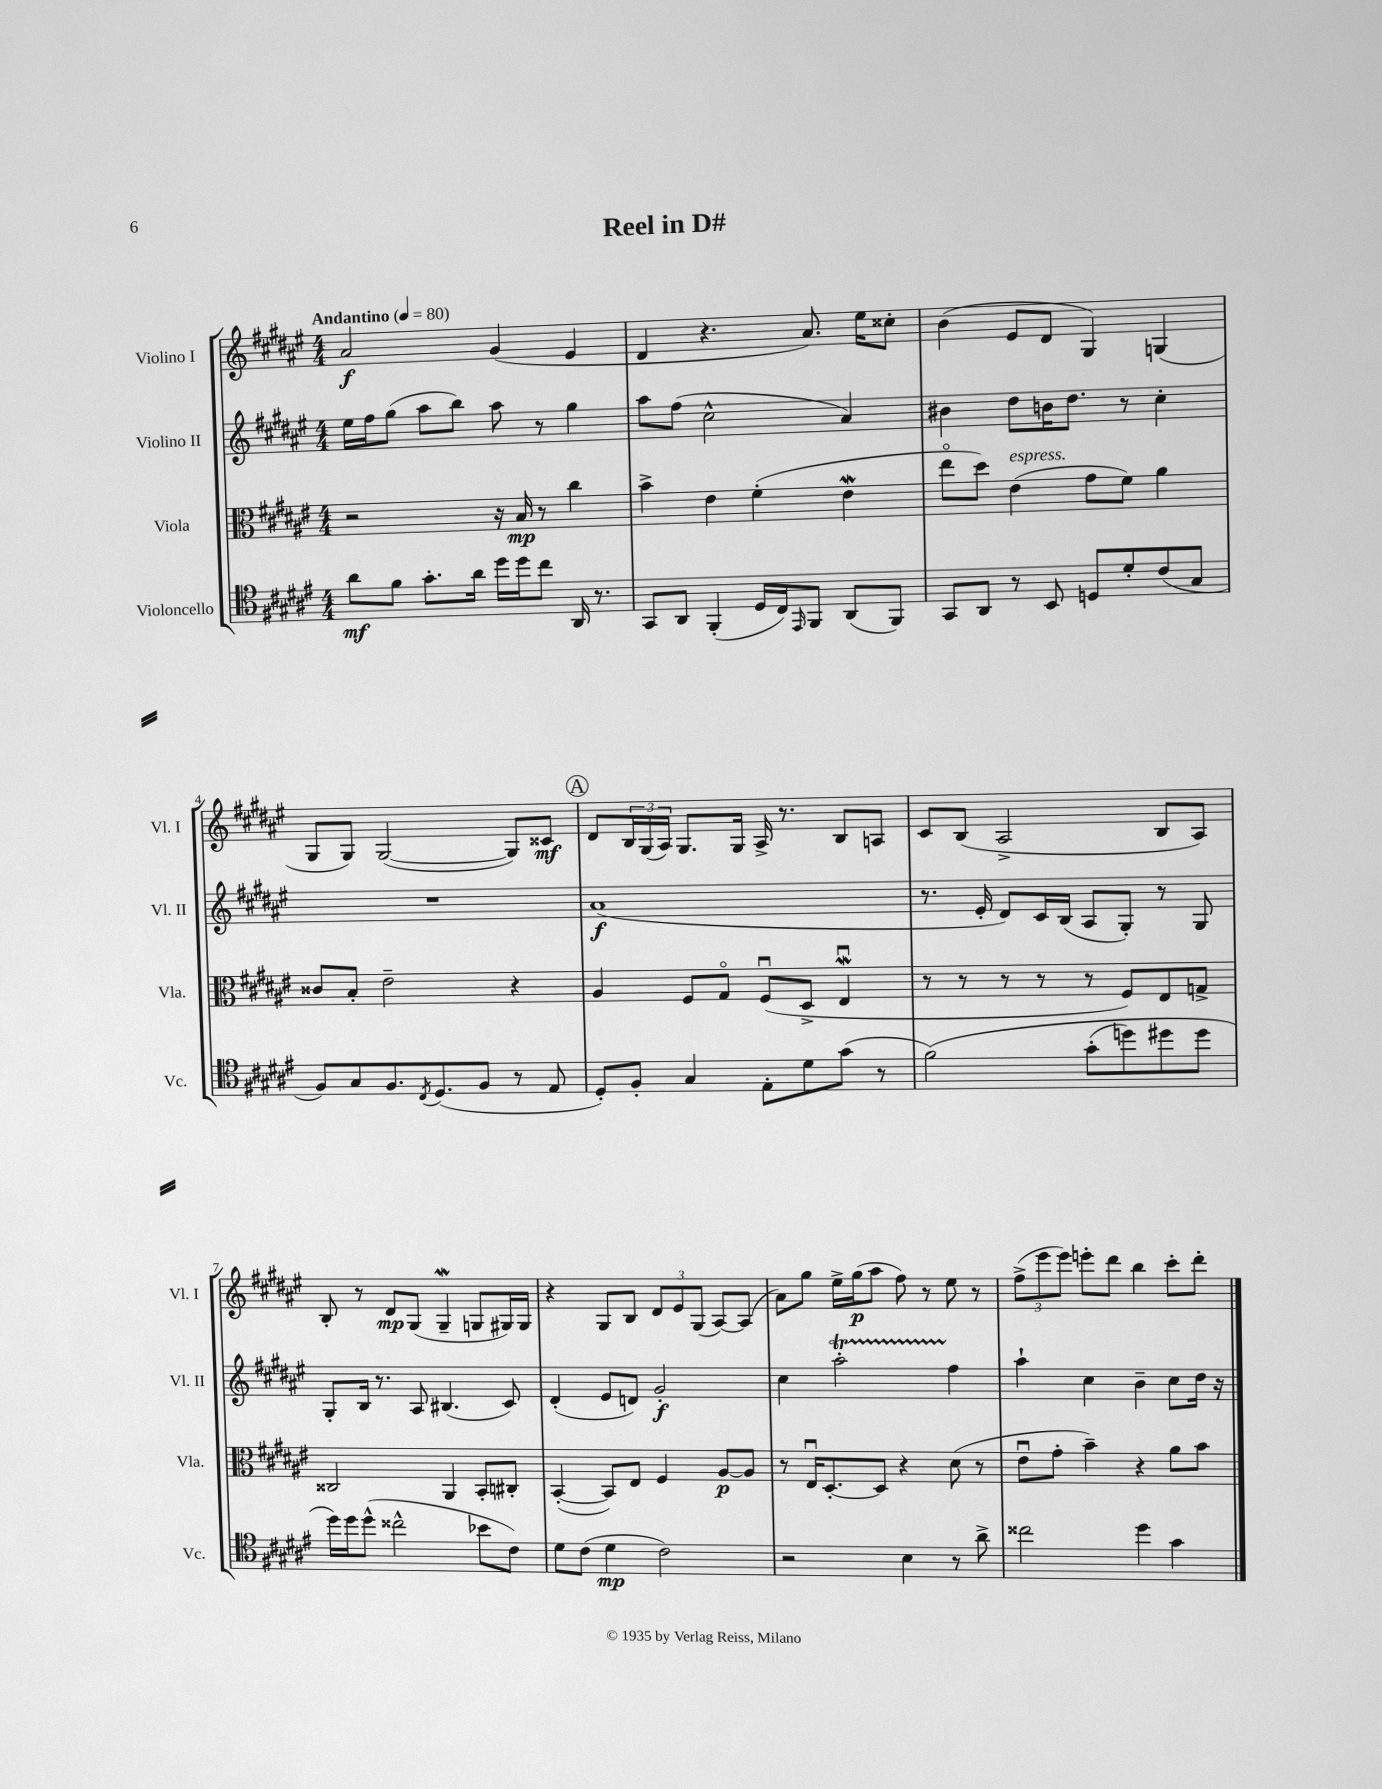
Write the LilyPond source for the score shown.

\header { title = "Reel in D#" }
<<
\new StaffGroup <<
\new Staff = "s0" \with { instrumentName = "Violino I" shortInstrumentName = "Vl. I" } {
    \clef treble \key fis \major \numericTimeSignature \time 4/4 \tempo "Andantino" 4 = 80
    ais'2\f gis'4( eis'4 |
    dis'4 r4. ais'8.) eis''16 cisis''8-. |
    b'4( eis'8 dis'8 gis4) g4( |
    gis8 gis8) gis2~( gis8) cisis'8\mf |
    \mark \markup { \circle "A" } dis'8 \tuplet 3/2 { b16 gis16( ais16) } gis8. gis16 ais16-> r8. b8 a8 |
    cis'8 b8( ais2-> b8 ais8) |
    b8-. r8 dis'8\mp gis8( gis4--\mordent g8 gis16) gis16 |
    r4 gis8 b8 \tuplet 3/2 { dis'8 eis'8 gis8( } ais8~) ais8( |
    ais'8) gis''8 eis''16-> gis''16\p( ais''8 fis''8) r8 eis''8 r8 |
    \tuplet 3/2 { fis''8->( eis'''8 eis'''8) } e'''8-. dis'''8 b''4 cis'''8-. dis'''8-. \bar "|." |
}
\new Staff = "s1" \with { instrumentName = "Violino II" shortInstrumentName = "Vl. II" } {
    \clef treble \key fis \major \numericTimeSignature \time 4/4
    eis''16 fis''16 gis''8( ais''8 b''8) ais''8 r8 gis''4 |
    ais''8 fis''8( cis''2-^ ais'4) |
    bis'4 dis''8 b'16 dis''8. r8 cis''4-. |
    R1 |
    \mark \markup { \circle "A" } ais'1\f( |
    r8. eis'16-. dis'8) cis'16 b16( ais8 gis8-.) r8 gis8 |
    gis8-. b16 r8. ais8 bis4.( cis'8) |
    dis'4-.( eis'8 d'8) gis'2-.\f |
    cis''4 ais''2-.\startTrillSpan fis''4\stopTrillSpan |
    ais''4-! cis''4 b'4-- cis''8 dis''16 r16 \bar "|." |
}
\new Staff = "s2" \with { instrumentName = "Viola" shortInstrumentName = "Vla." } {
    \clef alto \key fis \major \numericTimeSignature \time 4/4
    r2 r16 b16\mp r8 cis''4 |
    b'4-> eis'4 fis'4-.( eis'4\mordent |
    eis''8\flageolet dis''8) eis'4^\markup { \italic "espress." }( gis'8 fis'8) ais'4 |
    cisis'8 b8-. eis'2-- r4 |
    \mark \markup { \circle "A" } ais4 fis8 gis8\flageolet fis8\downbow( dis8-> eis4\downbow\mordent |
    r8 r8 r8 r8 r8 fis8) eis8 g8-> |
    cisis2 ais,4 b,8-. cis8-. |
    b,4~-.( b,8) eis8 fis4 ais8~\p ais8 |
    r8 eis16\downbow dis8.~-. dis8 r4 dis'8( r8 |
    eis'8\downbow gis'8-. b'4--) r4 ais'8 b'8 \bar "|." |
}
\new Staff = "s3" \with { instrumentName = "Violoncello" shortInstrumentName = "Vc." } {
    \clef tenor \key fis \major \numericTimeSignature \time 4/4
    ais'8\mf fis'8 gis'8.-. ais'16 dis''16 dis''16 cis''8 ais,16 r8. |
    gis,8 ais,8 fis,4-.( dis16 cis16) \grace { eis,16 } fis,8 ais,8( fis,8) |
    gis,8 ais,8 r8 b,8 d8 dis'8-. cis'8( gis8 |
    fis8) gis8 fis8. \acciaccatura { cis8 } dis8.( fis8 r8 eis8 |
    \mark \markup { \circle "A" } dis8-.) fis8-. gis4 eis8-. dis'8 gis'8( r8 |
    fis'2)\( gis'8-.( d''8) dis''8 dis''8 |
    dis''16\) dis''16 dis''8-^( cisis''2-^ bes'8 cis'8) |
    dis'8 cis'8( dis'4\mp cis'2) |
    r2 b4 r8 ais'8-> |
    cisis''2 dis''4 gis'4 \bar "|." |
}
>>
>>
